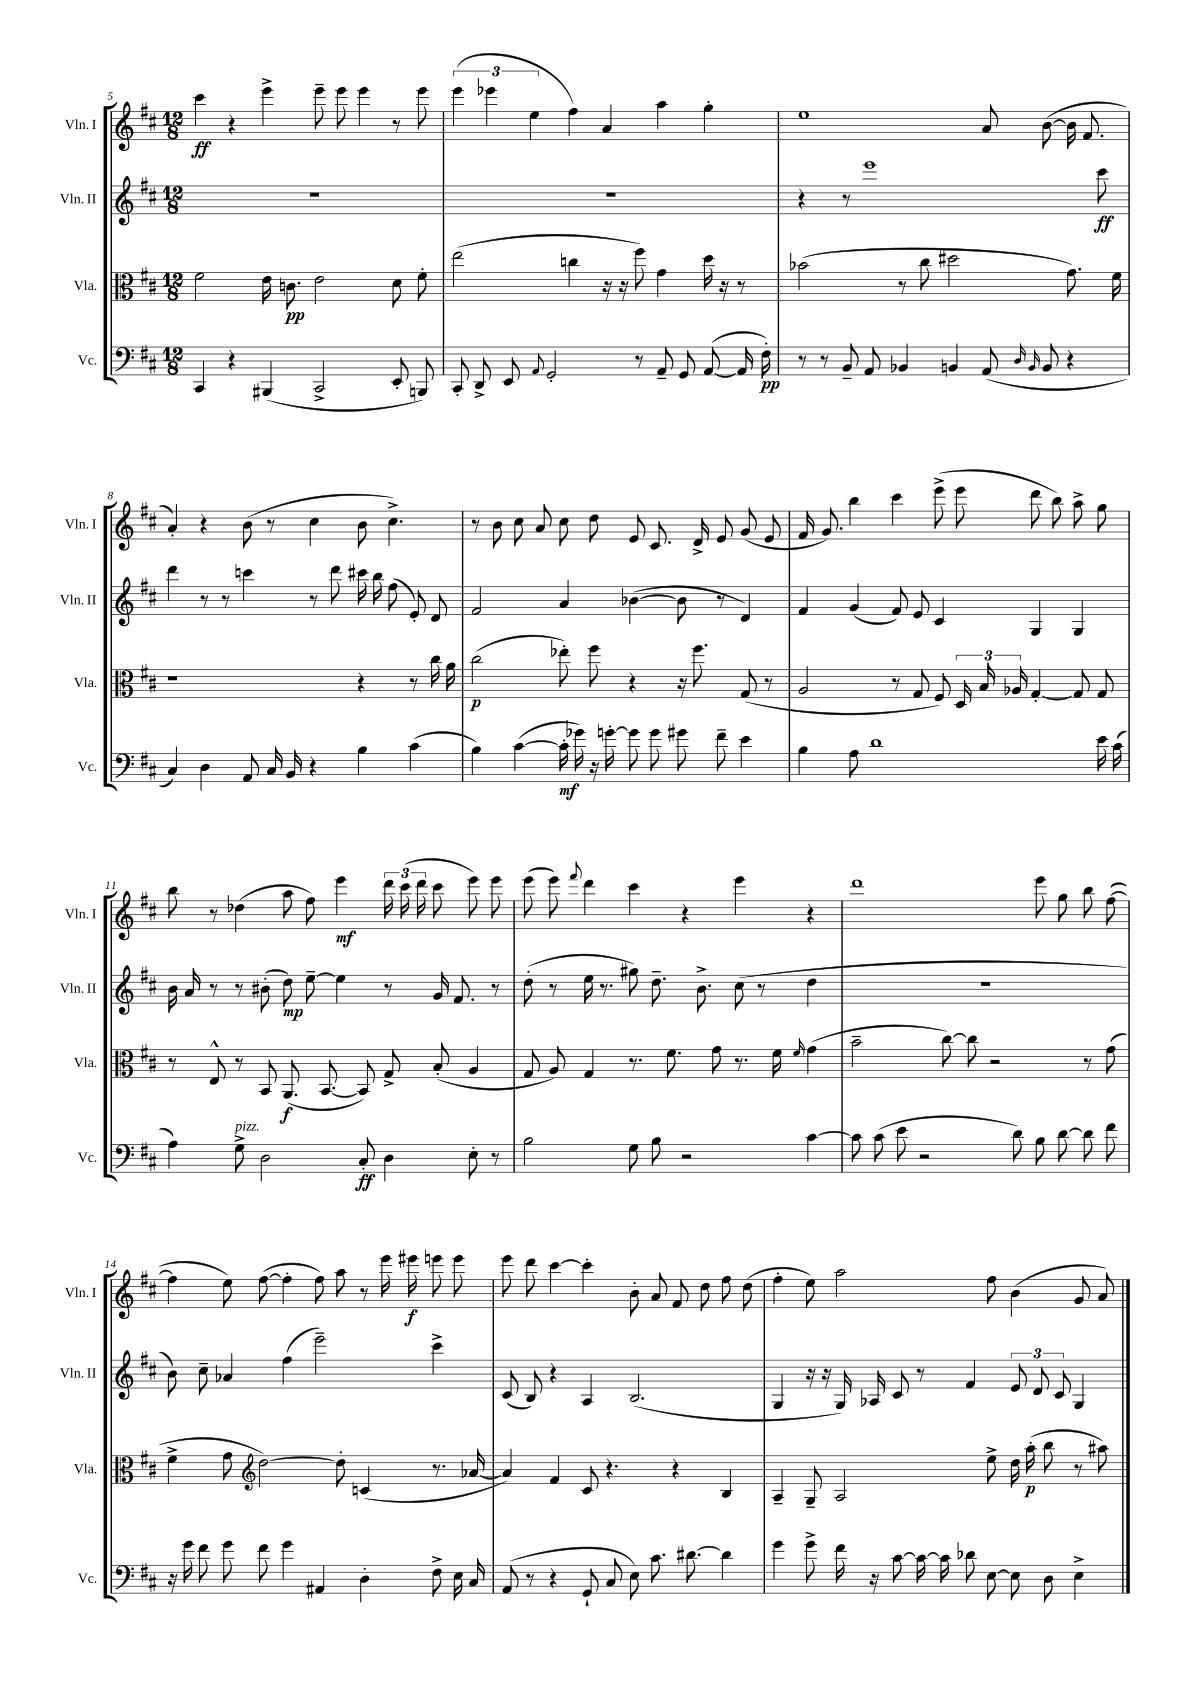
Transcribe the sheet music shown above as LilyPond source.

<<
\new StaffGroup <<
\new Staff = "s0" \with { instrumentName = "Vln. I" shortInstrumentName = "Vln. I" } {
    \clef treble \key d \major \numericTimeSignature \time 12/8
    \autoBeamOff cis'''4\ff r4 e'''4-> e'''8-- e'''8 e'''4 r8 e'''8 |
    \tuplet 3/2 { e'''4( ees'''4 e''4 } fis''4) a'4 a''4 g''4-. |
    e''1 a'8 b'8~( b'16 fis'8. |
    a'4-.) r4 b'8( r8 cis''4 b'8 cis''4.->) |
    r8 b'8 cis''8 a'8 cis''8 d''8 e'8 cis'8. d'16-> e'8 g'8( e'8 |
    fis'16 g'8.) b''4 cis'''4 e'''8->( e'''8 d'''8 b''8) a''8-> g''8 |
    b''8 r8 des''4( a''8 fis''8) e'''4\mf \tuplet 3/2 { d'''16 cis'''16( d'''16 } cis'''8 e'''8) e'''8 |
    e'''8( e'''8) \appoggiatura { fis'''8 } d'''4 cis'''4 r4 e'''4 r4 |
    d'''1 e'''8 g''8 b''8 fis''8~( |
    fis''4 e''8) fis''8~( fis''4-. fis''8) a''8 r8 e'''16 eis'''16\f e'''8 e'''8 |
    e'''8 d'''8 cis'''4~ cis'''4-. b'8-. a'8 fis'8 d''8 fis''8 d''8( |
    fis''4-. e''8) a''2 fis''8 b'4( g'8 a'8) \bar "|." |
}
\new Staff = "s1" \with { instrumentName = "Vln. II" shortInstrumentName = "Vln. II" } {
    \clef treble \key d \major \numericTimeSignature \time 12/8
    \autoBeamOff R1. |
    R1. |
    r4 r8 e'''1 cis'''8\ff |
    d'''4 r8 r8 c'''4 r8 d'''8 cis'''16 b''16 fis''8( e'8-.) d'8 |
    fis'2 a'4 bes'4~( bes'8 r8 d'4) |
    fis'4 g'4( fis'8) e'8 cis'4 g4 g4 |
    b'16 a'16 r8 r8 bis'8-.( d''8\mp) e''8~-- e''4 r8 g'16 fis'8. r8 |
    d''8-.( r8 e''16 r8. gis''8) d''8.-- b'8.-> cis''8( r8 d''4 |
    R1. |
    b'8) cis''8-- aes'4 fis''4( e'''2--) cis'''4-> |
    cis'8( b8) r4 a4 b2.( |
    g4 r16 r16 g16) aes16 cis'8 r8 fis'4 \tuplet 3/2 { e'8 d'8 cis'8 } g4 \bar "|." |
}
\new Staff = "s2" \with { instrumentName = "Vla." shortInstrumentName = "Vla." } {
    \clef alto \key d \major \numericTimeSignature \time 12/8
    \autoBeamOff fis'2 e'16 c'8.\pp e'2 d'8 fis'8-. |
    e''2( c''4 r16 r16 fis''8) g'4 d''16 r16 r8 |
    bes'2( r8 cis''8 dis''2 g'8.) fis'16 |
    r1 r4 r8 cis''16 a'16 |
    cis''2\p( ees''8-.) fis''8 r4 r16 fis''8. g8( r8 |
    a2 r8 g8 fis8) \tuplet 3/2 { d16 b16 aes16 } g4~-. g8 g8 |
    r8 e8-^ r8 b,8 a,8.\f( b,8.~ b,8) g8-> b8-.( a4 |
    g8 a8) g4 r8. fis'8. g'8 r8. fis'16 \grace { fis'16 } g'4( |
    b'2-- cis''8~) cis''8 r2 r8 g'8( |
    fis'4-> g'8 \clef treble d''2~) d''8-. c'4( r8. aes'16~ |
    aes'4) fis'4 cis'8 r4. r4 b4 |
    a4-- g8-- a2 e''8-> d''16 a''16-.\p( b''8 r8 ais''8) \bar "|." |
}
\new Staff = "s3" \with { instrumentName = "Vc." shortInstrumentName = "Vc." } {
    \clef bass \key d \major \numericTimeSignature \time 12/8
    \autoBeamOff cis,4 r4 bis,,4( cis,2-> e,8-. b,,8) |
    cis,8-. d,8-> e,8 \appoggiatura { a,8 } g,2-. r8 a,8-- g,8 a,8~( a,16 fis16-.\pp) |
    r8 r8 b,8-- a,8 bes,4 b,4 a,8( \grace { d16 b,16 } b,8 r4 |
    cis4) d4 a,8 cis16 b,16 r4 b4 cis'4( |
    b4) cis'4~( cis'16-.\mf ges'16) r16 g'16~-. g'8 g'8 gis'8 fis'8-- e'4 |
    b4 a8 d'1 e'16 cis'16( |
    a4) g8->^\markup { \italic "pizz." } d2 cis8-.\ff d4 e8-. r8 |
    b2 g8 b8 r2 cis'4~ |
    cis'8 cis'8( e'8 r2 d'8) b8 d'8~ d'8 fis'8 |
    r16 g'16 fis'8 g'8 fis'8 g'4 ais,4 d4-. fis8-> e16 cis16 |
    a,8( r8 r4 g,8-! cis8 e8) cis'8. dis'8.~ dis'4 |
    g'4 g'8-> fis'16 r16 cis'8~ cis'16~ cis'16 des'8 e8~ e8 d8 e4-> \bar "|." |
}
>>
>>
\layout { \context { \Score currentBarNumber = #5 } }
